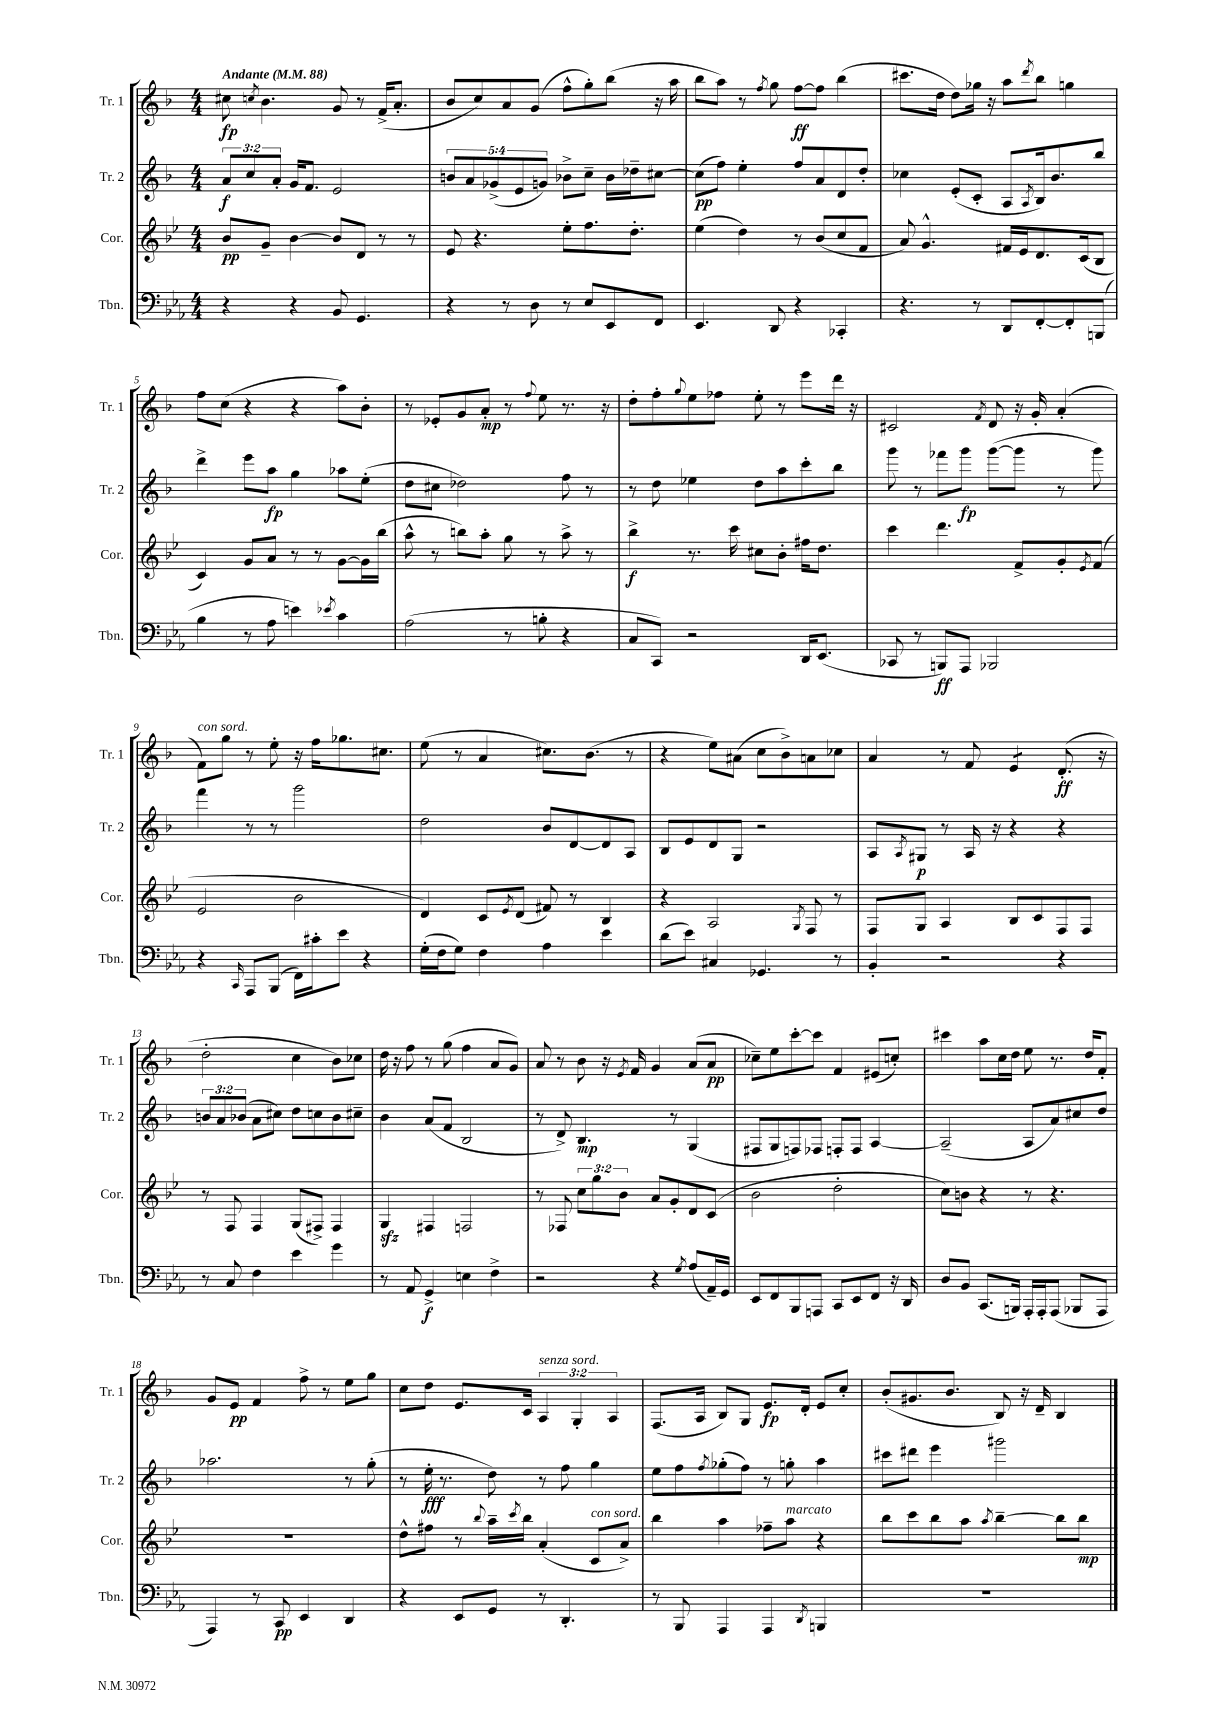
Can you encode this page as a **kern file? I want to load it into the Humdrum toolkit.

**kern	**kern	**kern	**kern
*staff4	*staff3	*staff2	*staff1
*clefF4	*clefG2	*clefG2	*clefG2
*k[b-e-a-]	*k[b-e-]	*k[b-]	*k[b-]
*M4/4	*M4/4	*M4/4	*M4/4
*MM88	*MM88	*MM88	*MM88
4r	8b-	12a	8cc#
.	.	12cc	.
.	.	.	8qcc
.	8g~	.	4.b-
.	.	12a'	.
4r	[4b-	16g	.
.	.	8.f	.
8BB-	8b-]	2e	8g
4.GG	8d	.	8r
.	8r	.	(16f^
.	.	.	8.a'
.	8r	.	.
=	=	=	=
4r	8e-	10b	8b-
.	.	10a	.
.	4.r	.	8cc)
.	.	(10g-^	.
8r	.	.	8a
.	.	10e	.
8D	.	.	(8g
.	.	10g)	.
8r	8ee-'	8b-^	8ff^^
8E-	8.ff	8cc~	8gg')
8EE-	.	16b-	(8bb-
.	8.dd'	16dd-~	.
8FF	.	[8cc#	16r
.	.	.	16aa
=	=	=	=
4.EE-	(4ee-	(8cc#]	8bb-
.	.	8ff)	8aa)
.	4dd)	4ee'	8r
.	.	.	8qff
8DD	.	.	8gg
4r	8r	8ff	[8ff
.	(8b-	8a	8ff]
4CC-'	8cc	8d	(4bb-
.	8f	8dd'	.
=	=	=	=
4.r	8a)	4cc-	8.ccc#
.	4.g^^	.	.
.	.	.	16dd
.	.	(8e'	8dd)
8r	.	8c'	16gg-
.	.	.	16r
8DD	16f#	8A	8aa
.	16e-	.	.
.	.	8qA	8qddd
[8FF'	8.d	16B-)	8bb-
.	.	8.b-	.
8FF']	.	.	4gg
.	(16c	.	.
(8BBB	8B-	8bb-	.
=	=	=	=
4B-	4c)	4ddd^	8ff
.	.	.	(8cc
8r	8g	8eee	4r
8A-	8a	8aa	.
4e)	8r	4gg	4r
.	8r	.	.
8qe-	.	.	.
4c	[8g	8aa-	8aa)
.	16g]	(8ee'	8b-'
.	(16bb-	.	.
=	=	=	=
(2A-	8aa^^	8dd	8r
.	8r	8cc#	8e-'
.	8bb)	2dd-)	8g
.	8aa'	.	8a'
8r	8gg	.	8r
.	.	.	8qqff
8B'	8r	.	8ee
4r	8aa^	8ff	8.r
.	8r	8r	.
.	.	.	16r
=	=	=	=
8C	4bb-^	8r	8dd'
8CC)	.	8dd	8ff'
.	.	.	8qqgg
2r	8.r	4ee-	8ee
.	.	.	8ff-
.	16ccc	.	.
.	8cc#	8dd	8ee'
.	8b-'	8aa	8r
16DD	16ff#	8ccc'	8eee
(8.EE-	8.dd	.	.
.	.	8bb-	16ddd
.	.	.	16r
=	=	=	=
8CC-	4ccc	8ggg	2c#
8r	.	8r	.
8BBB)	4.ddd	8fff-	.
8AAA-	.	8ggg	.
.	.	.	8qf
2BBB-	.	([8ggg	8d
.	8f^	8ggg]	16r
.	.	.	16g'
.	8g'	8r	(4a'
.	8qe-	.	.
.	(8f	8ggg)	.
=	=	=	=
4r	2e-	4fff	8f)
.	.	.	8gg
16qqCC	.	.	.
8AAA-	.	8r	8r
(8BBB-	.	8r	8ee'
16FF)	2b-	2ggg	16r
16c#'	.	.	16ff
8e-	.	.	8.gg-
4r	.	.	.
.	.	.	8.cc#
=	=	=	=
(16G'	4d)	2dd	(8ee
16F	.	.	.
8G)	.	.	8r
4F	8c	.	4a
.	8qe-	.	.
.	(8d	.	.
4A-	8f#)	8b-	8.cc#)
.	8r	[8d	.
.	.	.	(8.b-
4e-	4B-	8d]	.
.	.	8A	8r
=	=	=	=
(8d	4r	8B-	4r
8e-)	.	8e	.
4C#	2A	8d	8ee)
.	.	8G	(8a#
4.GG-	.	2r	8cc
.	.	.	8b-^)
.	8qG	.	.
.	8F	.	8a
8r	8r	.	8cc-
=	=	=	=
4BB-'	8F	8A	4a
.	.	8qA	.
.	8G	8G#	.
2r	4A	8r	8r
.	.	16A	8f
.	.	16r	.
.	8B-	4r	4e
.	8c	.	.
4r	8F	4r	(8.d'
.	8F	.	.
.	.	.	16r
=	=	=	=
8r	8r	12b	2dd'
.	.	12a	.
8C	8F	.	.
.	.	(12b-	.
4F	4F	8a	.
.	.	8cc#)	.
4e-	(8G	8dd	4cc
.	8F#^)	8cc	.
4g	4F#	8b-	8b-)
.	.	8cc#~	8cc-
=	=	=	=
8r	4G	4b-	16dd
.	.	.	16r
8AA-	.	.	8ff
4GG^	4F#	(8a	8r
.	.	8f	(8gg
4E	2F	2B-	4ff
4F^	.	.	8a
.	.	.	8g)
=	=	=	=
2r	8r	8r	8a
.	8F-	8d^)	8r
.	12cc	4.B-	8b-
.	12gg	.	.
.	.	.	16r
.	12b-	.	.
.	.	.	8qe
.	.	.	16f
4r	8a	.	4g
.	8g'	8r	.
8qG	.	.	.
(8A-	8d	(4G	(8a
16AA-~)	(8c	.	8a
16GG	.	.	.
=	=	=	=
8EE-	2b-	8F#	8cc-~)
8FF	.	8G	8ee
8BBB-	.	8F)	[8ccc'
8AAA	.	8F-	8ccc]
8CC	2dd'	8F'	4f
8EE-	.	8F	.
8FF	.	[4A	(8e#
16r	.	.	8cc')
16DD	.	.	.
=	=	=	=
8D	8cc)	(2A~]	4ccc#
8BB-	8b	.	.
(8.CC	4r	.	8aa
.	.	.	16cc
16BBB)	.	.	16dd
16AAA-'	8r	8A	8ee
16AAA-'	.	.	.
(8AAA-	4.r	8a)	8.r
8BBB-	.	8cc#	.
.	.	.	16dd
8AAA-	.	8dd	8f'
=	=	=	=
4AAA-)	1r	2.aa-	8g
.	.	.	8e
8r	.	.	4f
8CC	.	.	.
4EE-	.	.	8ff^
.	.	.	8r
4DD	.	8r	8ee
.	.	(8gg'	8gg
=	=	=	=
4r	8dd^^	8r	8cc
.	8ff#	16ee'	8dd
.	.	8.r	.
8EE-	8r	.	8.e
.	8qqbb-	.	.
8GG	16aa~	8dd)	.
.	8qccc	.	.
.	16bb-	.	16c
8r	(4a'	8r	6A
4.DD'	.	8ff	.
.	.	.	6G'
.	8c	4gg	.
.	.	.	6A
.	8a^)	.	.
=	=	=	=
8r	4bb-	8ee	(8.F
8BBB-	.	8ff	.
.	.	.	16A
.	.	8qff	.
4AAA-	4aa	(8gg-'	8B-)
.	.	8ff)	8G
4AAA-	8ff-~	8r	8.e
.	8aa	8gg'	.
.	.	.	16d'
8qDD	.	.	.
4BBB	4r	4aa	8e
.	.	.	8cc'
=	=	=	=
1r	8bb-	8ccc#	(8b-'
.	8ccc	8ddd#	8.g#
.	8bb-	4eee	.
.	.	.	8.b-
.	8aa	.	.
.	8qaa	.	.
.	[4bb-~	2ggg#	8B-)
.	.	.	16r
.	.	.	16d~
.	8bb-]	.	4B-
.	8bb-	.	.
==	==	==	==
*-	*-	*-	*-
